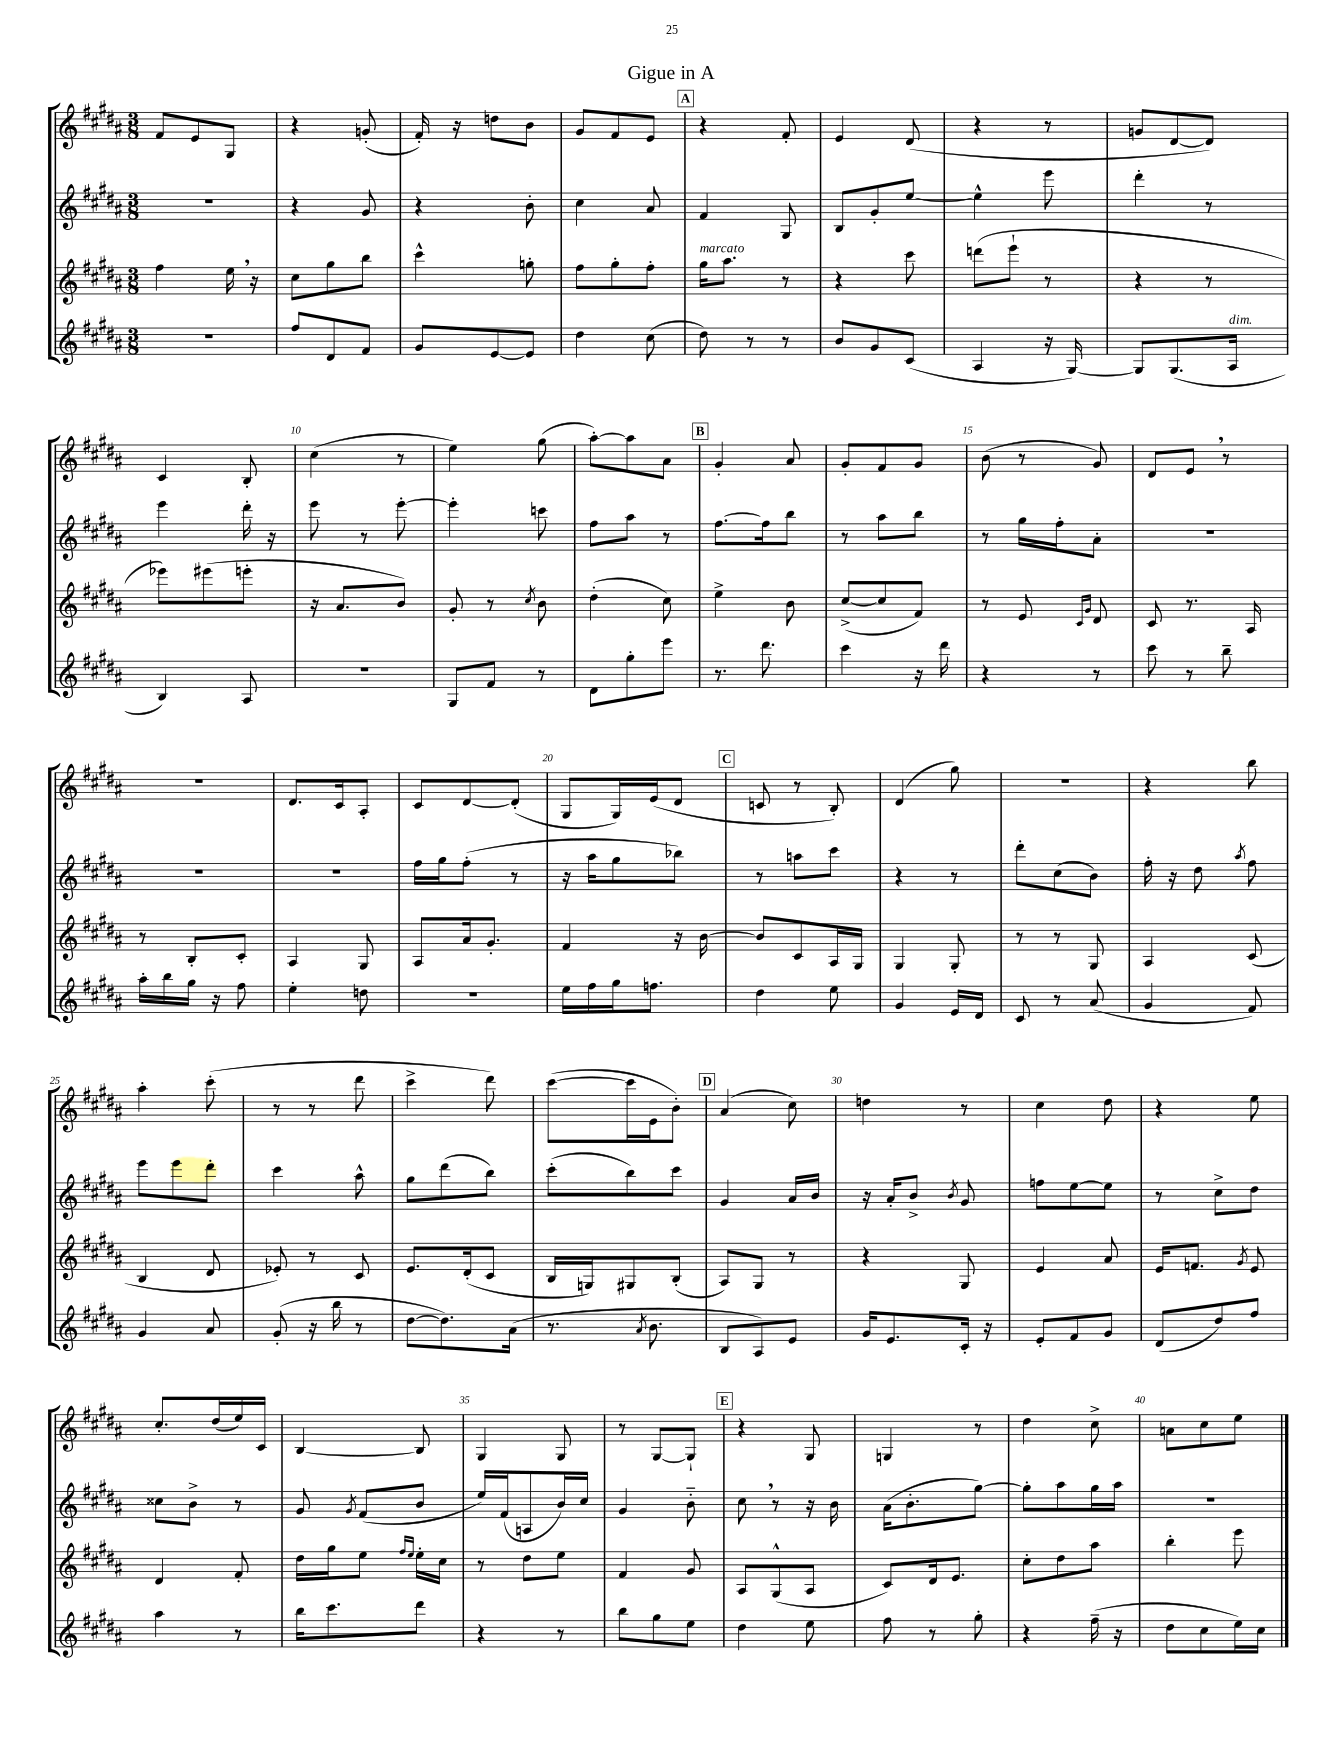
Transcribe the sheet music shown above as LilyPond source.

\header { title = "Gigue in A" }
<<
\new StaffGroup <<
\new Staff = "s0" {
    \clef treble \key b \major \numericTimeSignature \time 3/8
    \autoBeamOff fis'8[ e'8 gis8] |
    r4 g'8-.( |
    fis'16-.) r16 d''8[ b'8] |
    gis'8[ fis'8 e'8] |
    \mark \markup { \box "A" } r4 fis'8-. |
    e'4 dis'8( |
    r4 r8 |
    g'8[ dis'8~ dis'8]) |
    cis'4 b8-. |
    cis''4( r8 |
    e''4) gis''8( |
    ais''8[~-.) ais''8 ais'8] |
    \mark \markup { \box "B" } gis'4-. ais'8 |
    gis'8[-. fis'8 gis'8] |
    b'8( r8 gis'8) |
    dis'8[ e'8] \breathe r8 |
    R4. |
    dis'8.[ cis'16 ais8]-. |
    cis'8[ dis'8~ dis'8]-.( |
    gis8[ gis16) e'16( dis'8] |
    \mark \markup { \box "C" } c'8 r8 b8-.) |
    dis'4( gis''8) |
    R4. |
    r4 b''8 |
    ais''4-. cis'''8-.( |
    r8 r8 dis'''8 |
    cis'''4-> dis'''8) |
    cis'''8[~( cis'''16 e'16 b'8]-.) |
    \mark \markup { \box "D" } ais'4( cis''8) |
    d''4 r8 |
    cis''4 dis''8 |
    r4 e''8 |
    cis''8.[-. dis''16( e''16) cis'16] |
    b4~ b8 |
    gis4 gis8 |
    r8 gis8[~ gis8]-! |
    \mark \markup { \box "E" } r4 gis8 |
    g4 r8 |
    dis''4 cis''8-> |
    a'8[ cis''8 e''8] \bar "|." |
}
\new Staff = "s1" {
    \clef treble \key b \major \numericTimeSignature \time 3/8
    \autoBeamOff R4. |
    r4 gis'8 |
    r4 b'8-. |
    cis''4 ais'8 |
    \mark \markup { \box "A" } fis'4 gis8 |
    b8[ gis'8-. e''8]~ |
    e''4-^ e'''8 |
    dis'''4-. r8 |
    e'''4 dis'''16-. r16 |
    e'''8 r8 e'''8~-. |
    e'''4-. c'''8 |
    fis''8[ ais''8] r8 |
    \mark \markup { \box "B" } fis''8.[~ fis''16 b''8] |
    r8 ais''8[ b''8] |
    r8 gis''16[ fis''16-. ais'8]-. |
    R4. |
    R4. |
    R4. |
    fis''16[ gis''16 fis''8]-.( r8 |
    r16 ais''16[ gis''8 bes''8]) |
    \mark \markup { \box "C" } r8 a''8[ cis'''8] |
    r4 r8 |
    dis'''8[-. cis''8( b'8]) |
    fis''16-. r16 dis''8 \acciaccatura { ais''8 } fis''8 |
    e'''8[ e'''8 dis'''8]-. |
    cis'''4 ais''8-^ |
    gis''8[ dis'''8( b''8]) |
    cis'''8[-.( b''8) cis'''8] |
    \mark \markup { \box "D" } gis'4 ais'16[ b'16] |
    r16 ais'16[-. b'8]-> \acciaccatura { b'8 } gis'8 |
    f''8[ e''8~ e''8] |
    r8 cis''8[-> dis''8] |
    cisis''8[ b'8]-> r8 |
    gis'8 \acciaccatura { gis'8 } fis'8[( b'8] |
    e''16[) fis'16( a8 b'16) cis''16] |
    gis'4 b'8-_ |
    \mark \markup { \box "E" } cis''8 \breathe r8 r16 b'16 |
    ais'16[( b'8.-. gis''8]~) |
    gis''8[-. ais''8 gis''16 ais''16] |
    R4. \bar "|." |
}
\new Staff = "s2" {
    \clef treble \key b \major \numericTimeSignature \time 3/8
    \autoBeamOff fis''4 e''16 \breathe r16 |
    cis''8[ gis''8 b''8] |
    cis'''4-^ g''8-. |
    fis''8[ gis''8-. fis''8]-. |
    \mark \markup { \box "A" } gis''16[^\markup { \italic "marcato" } ais''8.] r8 |
    r4 cis'''8 |
    d'''8[( e'''8]-! r8 |
    r4 r8 |
    ees'''8[) eis'''8( e'''8]-. |
    r16 ais'8.[ b'8]) |
    gis'8-. r8 \acciaccatura { cis''8 } b'8 |
    dis''4-.( cis''8) |
    \mark \markup { \box "B" } e''4-> b'8 |
    cis''8[~->( cis''8 fis'8]) |
    r8 e'8 \grace { cis'16[ gis'16] } dis'8 |
    cis'8 r8. ais16 |
    r8 b8[-. cis'8]-. |
    ais4 gis8 |
    ais8[ ais'16 gis'8.]-. |
    fis'4 r16 b'16~ |
    \mark \markup { \box "C" } b'8[ cis'8 ais16 gis16] |
    gis4 gis8-. |
    r8 r8 gis8 |
    ais4 cis'8( |
    b4 dis'8 |
    ees'8-.) r8 cis'8 |
    e'8.[ dis'16-.( cis'8] |
    b16[ g16) gis8 b8]-.( |
    \mark \markup { \box "D" } ais8[) gis8] r8 |
    r4 gis8 |
    e'4 ais'8 |
    e'16[ f'8.] \acciaccatura { gis'8 } e'8 |
    dis'4 fis'8-. |
    dis''16[ gis''16 e''8] \grace { fis''16[ e''16] } e''16[-. cis''16] |
    r8 dis''8[ e''8] |
    fis'4 gis'8 |
    \mark \markup { \box "E" } ais8[ gis8-^( ais8] |
    cis'8[) dis'16 e'8.] |
    cis''8[-. dis''8 ais''8] |
    b''4-. e'''8 \bar "|." |
}
\new Staff = "s3" {
    \clef treble \key b \major \numericTimeSignature \time 3/8
    \autoBeamOff R4. |
    fis''8[ dis'8 fis'8] |
    gis'8[ e'8~ e'8] |
    dis''4 cis''8( |
    \mark \markup { \box "A" } dis''8) r8 r8 |
    b'8[ gis'8 cis'8]( |
    ais4 r16 gis16~) |
    gis8[ gis8.( ais16]^\markup { \italic "dim." } |
    b4) ais8 |
    R4. |
    gis8[ fis'8] r8 |
    dis'8[ gis''8-. e'''8] |
    \mark \markup { \box "B" } r8. dis'''8. |
    cis'''4 r16 dis'''16 |
    r4 r8 |
    cis'''8 r8 b''8-- |
    ais''16[-. b''16 gis''16] r16 fis''8 |
    e''4-. d''8 |
    R4. |
    e''16[ fis''16 gis''16 f''8.] |
    \mark \markup { \box "C" } dis''4 e''8 |
    gis'4 e'16[ dis'16] |
    cis'8 r8 ais'8( |
    gis'4 fis'8) |
    gis'4 ais'8 |
    gis'8-.( r16 b''16 r8 |
    dis''8[~ dis''8.) ais'16]( |
    r8. \acciaccatura { ais'8 } b'8. |
    \mark \markup { \box "D" } b8[ ais8) e'8] |
    gis'16[ e'8. cis'16]-. r16 |
    e'8[-. fis'8 gis'8] |
    dis'8[( dis''8) fis''8] |
    ais''4 r8 |
    b''16[ cis'''8. dis'''8] |
    r4 r8 |
    b''8[ gis''8 e''8] |
    \mark \markup { \box "E" } dis''4 e''8 |
    fis''8 r8 gis''8-. |
    r4 fis''16--( r16 |
    dis''8[ cis''8 e''16) cis''16] \bar "|." |
}
>>
>>
\layout { \context { \Score \override BarNumber.break-visibility = ##(#f #t #t) barNumberVisibility = #(every-nth-bar-number-visible 5) } }
